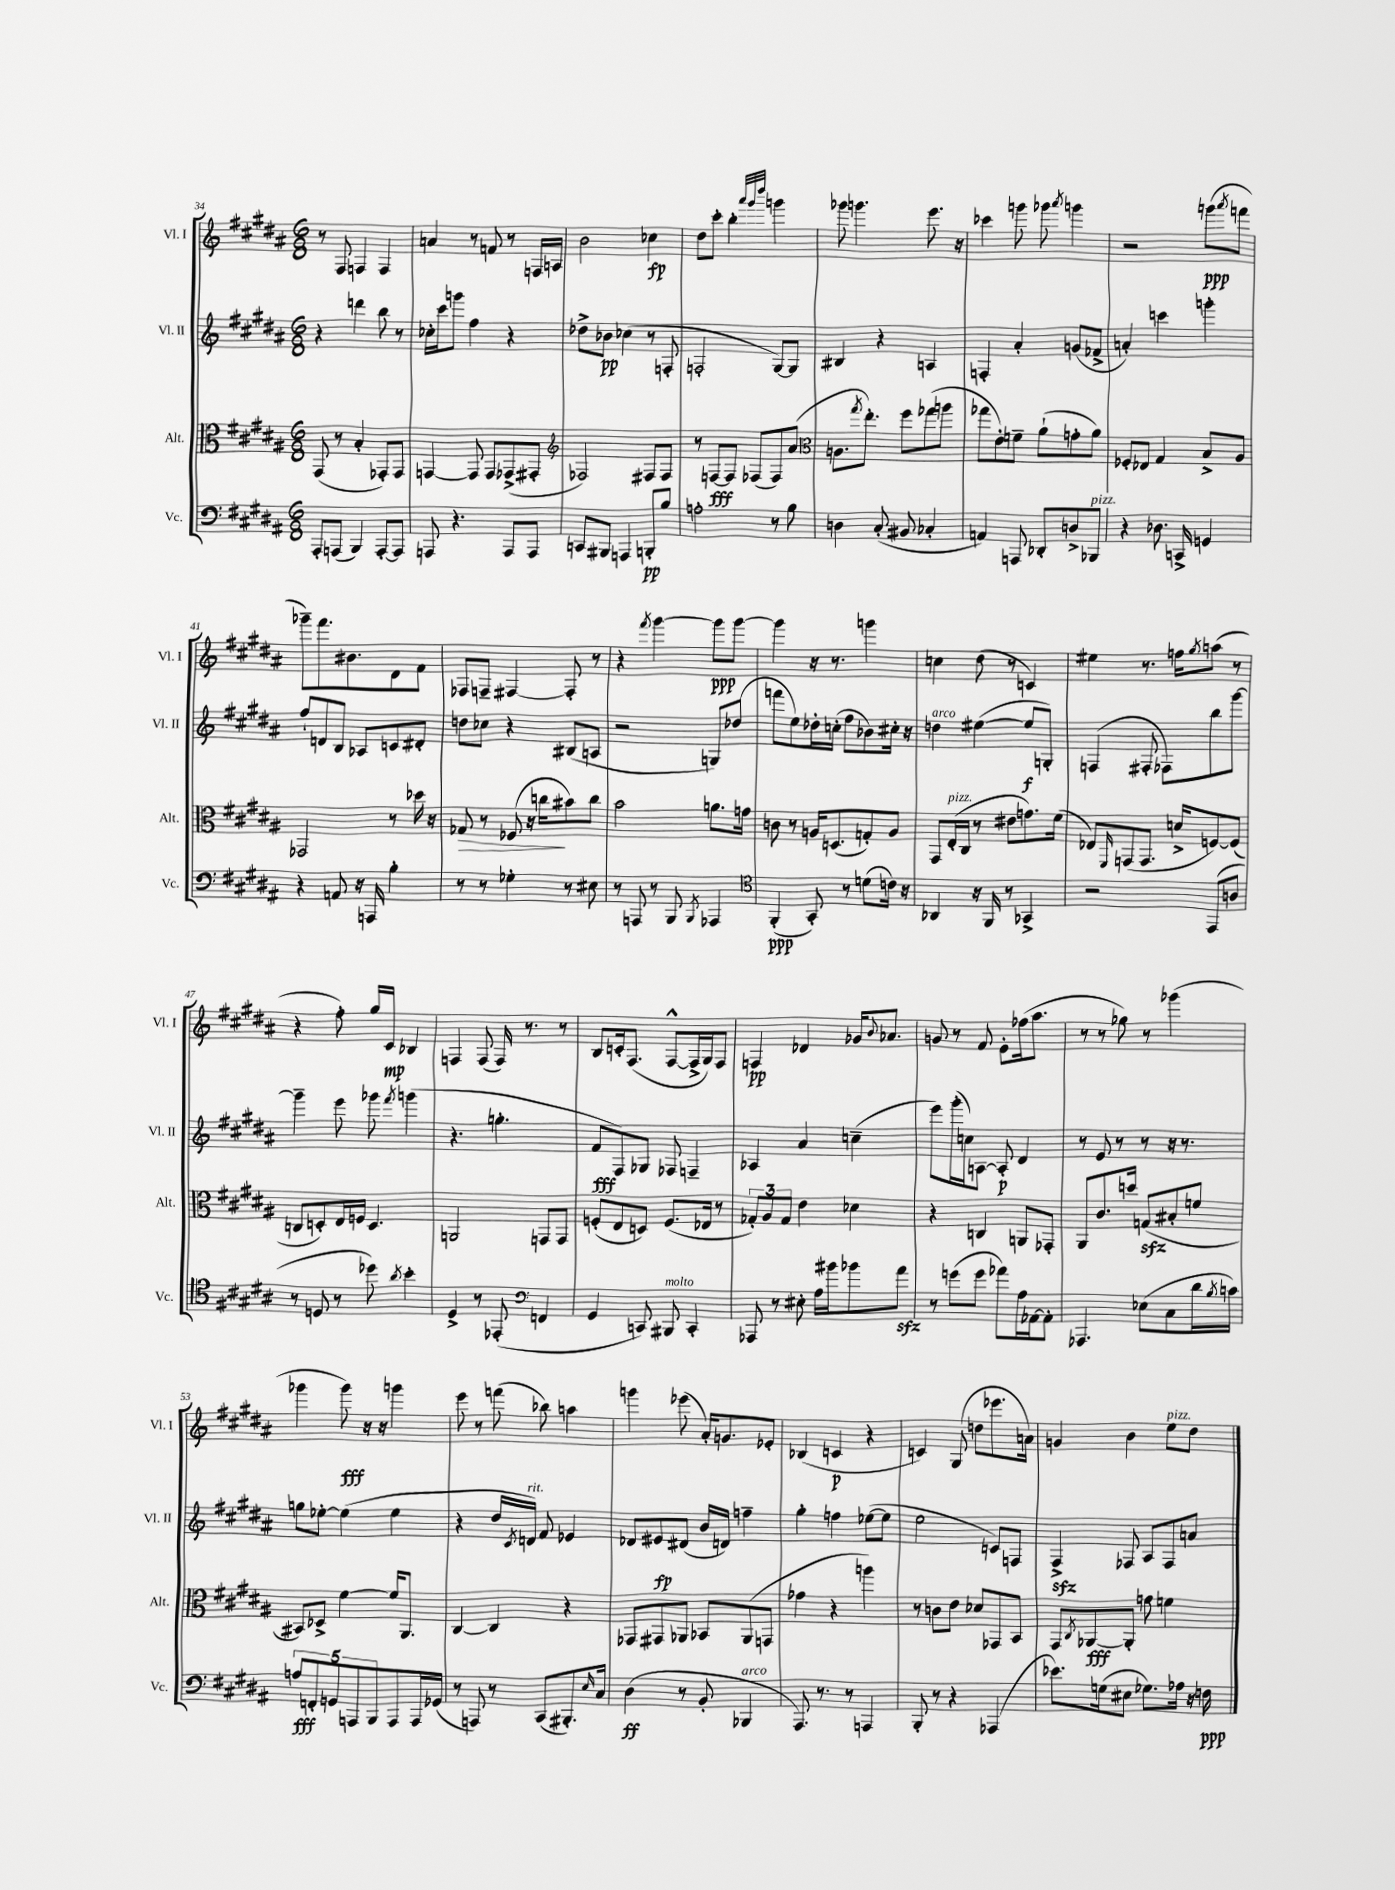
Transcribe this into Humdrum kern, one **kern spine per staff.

**kern	**kern	**kern	**kern
*staff4	*staff3	*staff2	*staff1
*clefF4	*clefC3	*clefG2	*clefG2
*k[f#c#g#d#a#]	*k[f#c#g#d#a#]	*k[f#c#g#d#a#]	*k[f#c#g#d#a#]
*M6/8	*M6/8	*M6/8	*M6/8
8AAA#'/L	(8GG#/	4r	8r
(8AAA/J	8r	.	8F#/
4BBB/)	4B'/	4ddd\	4F/
[8AAA'/L	8GG-'/L)	8bb\	4F/
8AAA/]J	8GG-/J	8r	.
=	=	=	=
8AAA/	[4GG/	16cc-'\LL	4a/
.	.	16ccc#\J	.
4.r	.	8ggg\J	.
.	8GG/]	4ff#\	8r
.	8GG/L	.	8f/
8AAA/L	(8GG-^/	4r	8r
8AAA/J	8GG#'/J	.	16F/LL
.	.	.	16A/JJ
=	=	=	=
*	*clefG2	*	*
8CC/L	2F-/)	8dd-^\L	2b\
8BBB#/J	.	8b-\J	.
4AAA/	.	(4cc-\	.
8BBB'/L	8F#/L	8r	4cc-\
8B/J	8F#/J	8F'/	.
=	=	=	=
2A'\	8r	2F'/	8dd#\L
.	[8F/L	.	8ccc#'\J
.	8F/]J	.	4bb'\
.	(8F-/L	.	.
.	.	.	32qqaaa#/LLL
.	.	.	32qqggg#/
.	.	.	32qqdddd#/JJJ
8r	8F-/)	[8G#/L)	4ggg\
8B\	(8a#/J	8G#/]J	.
=	=	=	=
*	*clefC3	*	*
4D\	8.A\L	4B#/	8ggg-\
.	.	.	4.ggg\
.	8qgg#/	.	.
.	8.ee'\J)	.	.
(8C#'/	.	4r	.
8BB#/	8ff#\L	.	.
4C-'/	(8gg-\	4A/	8.eee\
.	8aa\J	.	.
.	.	.	16r
=	=	=	=
4AA/)	8gg-\L	4F'/	4ccc-\
.	8e'\)	.	.
8AAA/	8f~\J	4a#'/	8ggg\
8DD-'/L	(8a#`\L	.	8ggg-\
.	.	.	8qaaa#/
8D^/	8g'\	(8g/L	4ggg\
8BBB-/J	8a#\J)	8f-^/J	.
=	=	=	=
4r	8F-'/L	4a'/)	2r
.	8E-/J	.	.
8.D-\	4G#/	4ccc\	.
16CC^/	.	.	.
4GG/	8B^/L	4ggg'\	(8ggg\L
.	.	.	8qaaa#/
.	8A#/J	.	8fff\J
=	=	=	=
4r	2GG-/	8ff#`/L	8ggg-~\L)
.	.	8d/	8.fff#\
8AA/	.	8B/J	.
.	.	.	8.b#\
16r	.	8A-/L	.
16AAA/	.	.	.
4B'\	8r	8c/	8d#\
.	16dd-\	8d#'/J	8f#\J
.	16r	.	.
=	=	=	=
8r	8G-/	8dd\L	8F-/L
8r	8r	8cc-\J	8F~/J
4G-'\	(8F-/	4r	[4F#/
.	16r	.	.
.	16cc\LK	.	.
8r	8b#\)	(8B#/L	8F#'/]
8E#\	8cc\J	8A/J	8r
=	=	=	=
8r	2b\	2r	4r
8AAA/	.	.	.
.	.	.	8qfff#/
8r	.	.	[4ggg#\
8BBB/	.	.	.
8qBBB/	.	.	.
4AAA-/	8.a\L	8G/L)	8ggg#\]L
.	.	(8dd-/J	[8ggg#\J
.	16g\Jk	.	.
=	=	=	=
*clefC4	*	*	*
(4FF#'/	8c\	8fff\L	4ggg#\]
.	8r	8ee\)	.
8GG#'/)	16A/LK	16dd-'\L	16r
.	(8.D/	(16cc'\JJ	8.r
8r	.	8ff#\L	.
(8d\L	8G'/)	8b-\)	4ggg\
16c\Jk)	8A/J	16cc#'\Jk	.
16r	.	16r	.
=	=	=	=
4AA-/	8GG#/L	4dd\	4cc\
.	(16E'/L	.	.
.	16C#/JJ	.	.
16r	8r	([4ee#\	(8dd#\
16FF#/	.	.	.
8r	8e#\L	.	8r
4GG-^/	8.g\)	8ee#/]L	4c/)
.	.	8G'/J)	.
.	(16f#\Jk	.	.
=	=	=	=
2r	8E-/L)	(4F/	4ee#\
.	16qqFF#/	.	.
.	(8GG/	.	.
.	8.GG/J	8F#'/	8.r
.	.	8F-\L)	.
.	16d^/LK	.	16ff\LK
.	.	.	8qgg#/
(8EE/L	[8F/)	8bb\	(8aa\J
8A/J	(8F/]J	[8ggg#\J	8r
=	=	=	=
8r	8C/L	4ggg#~\]	4r
8D/	8D'/)	.	.
8r	16E/L	8eee\	8ff#'\)
.	16F/JJ	.	.
8dd-\)	4.D/	8ggg-\	16gg#/LL
.	.	.	16c#/JJ
8qa#/	.	8qfff#/	.
4b'\	.	(4ggg\	4B-/
=	=	=	=
4D#^/	2AA/	4.r	4F/
8r	.	.	(8F/
(8EE-'/	.	4.gg'\	16F/)
.	.	.	8.r
*clefF4	*	*	*
4FF/	8GG/L	.	.
.	8GG/J	.	8r
=	=	=	=
4GG#/	(8F'/L	8f#/L	8B/L
.	8E/	8F#/)	16c'/k
.	.	.	(8.F#/J
8CC/)	8D/J)	8G-/J	.
8BBB#/	(8.F/L	8F-/	[8F#^^/L
4CC'/	.	4F~/	16F#^/]L
.	16E-/Jk	.	16G#/J)
.	8r	.	8F#/J
=	=	=	=
8AAA-/	12G-'/L)	4A-/	4F/
.	12A#/	.	.
8r	.	.	.
.	12G-/J	.	.
8E#'\	4e\	4a#/	4d-/
16A#\LL	.	.	.
16b#\J	.	.	.
8b-\	4d-\	(4cc~\	16g-/LK
.	.	.	8qqb/
.	.	.	8.a-/J
8a#\J	.	.	.
=	=	=	=
8r	4r	8eee\L)	8g/
(8g\L	.	(16ggg#'\L	8r
.	.	16cc\J)	.
8g\J	4C/	[8A\J	8f#/
8a-\L)	.	8A'/]	8e'\L
16A#\L	8AA/L	4d#/	(16ff-\k
[16AA-\J	.	.	8.aa#\J
8AA-'\]J	8GG-'/J	.	.
=	=	=	=
4.AAA-/	8AA#/L	8r	8r
.	8.c#/	8e/	8r
.	.	8r	8gg-\)
.	16dd/Jk	.	.
(8E-\L	(8G/L	8r	8r
8C#\	8B#'/	16r	(4ggg-\
.	.	8.r	.
16d#\L	8f/J	.	.
8qB/	.	.	.
16c\JJ)	.	.	.
=	=	=	=
10A/L	8BB#/L)	8gg\L	4ggg-\
10FF'/	.	.	.
.	8D-^/J	[8ee-'\J	.
10GG/	.	.	.
.	[4f#\	(4ee-\]	8ggg-\)
10AAA/	.	.	.
.	.	.	16r
10BBB/	.	.	.
.	.	.	16r
8AAA/	16f#/]LK	4ee-\	4ggg\
.	8.AA#/J	.	.
16AAA/L	.	.	.
(16GG-/JJ	.	.	.
=	=	=	=
8r	[4C#/	4r	8eee\
8AAA/)	.	.	8r
8r	4C#/]	16dd#/LL	(8fff\
.	.	8qc#/	.
.	.	16d/JJ)	.
(8CC#/L	.	8f#/	8bb-\)
8.BBB#'/)	4r	4e-/	4aa\
16qqE/	.	.	.
16C#/Jk	.	.	.
=	=	=	=
(4D#\	8GG-/L	8d-/L	4ggg\
.	8GG#/	8e#/	.
8r	8AA-/J	(8d#/J	(8eee-\
8BB'/	8BB-/L	16b/LL	16a#'/LK)
.	.	16d/JJ)	8.g/
4BBB-/	(8AA-/	4ff~\	.
.	8GG/J	.	8e-'/J
=	=	=	=
8.AAA#/)	4g-\	4gg#'\	(4B-/
8.r	.	.	.
.	4r	4ff\	4c/
8r	.	.	.
4AAA/	4aa\)	([8ee-\L	4r
.	.	8ee-\]J	.
=	=	=	=
8BBB'/	8r	2ee\	4c/)
8r	8c\L	.	.
4r	8e\J	.	(8G#/
.	8d-/L	.	8dd\L
(4AAA-/	8GG-/	8c/L)	8.eee-\
.	8BB/J	8F/J	.
.	.	.	16a\Jk)
=	=	=	=
8.e-\L)	8GG#/L	4F#^/	4g/
.	8qC#/	.	.
.	[8AA-/	.	.
(16G\k	.	.	.
8E#\J	8AA-'/]J	8F-/	4b\
8.G-\L)	8g\	8A#/L	.
.	4f\	8F-/	8ee\L
16A-\Jk	.	.	.
16r	.	8a/J	8dd#\J
16F\	.	.	.
==	==	==	==
*-	*-	*-	*-
